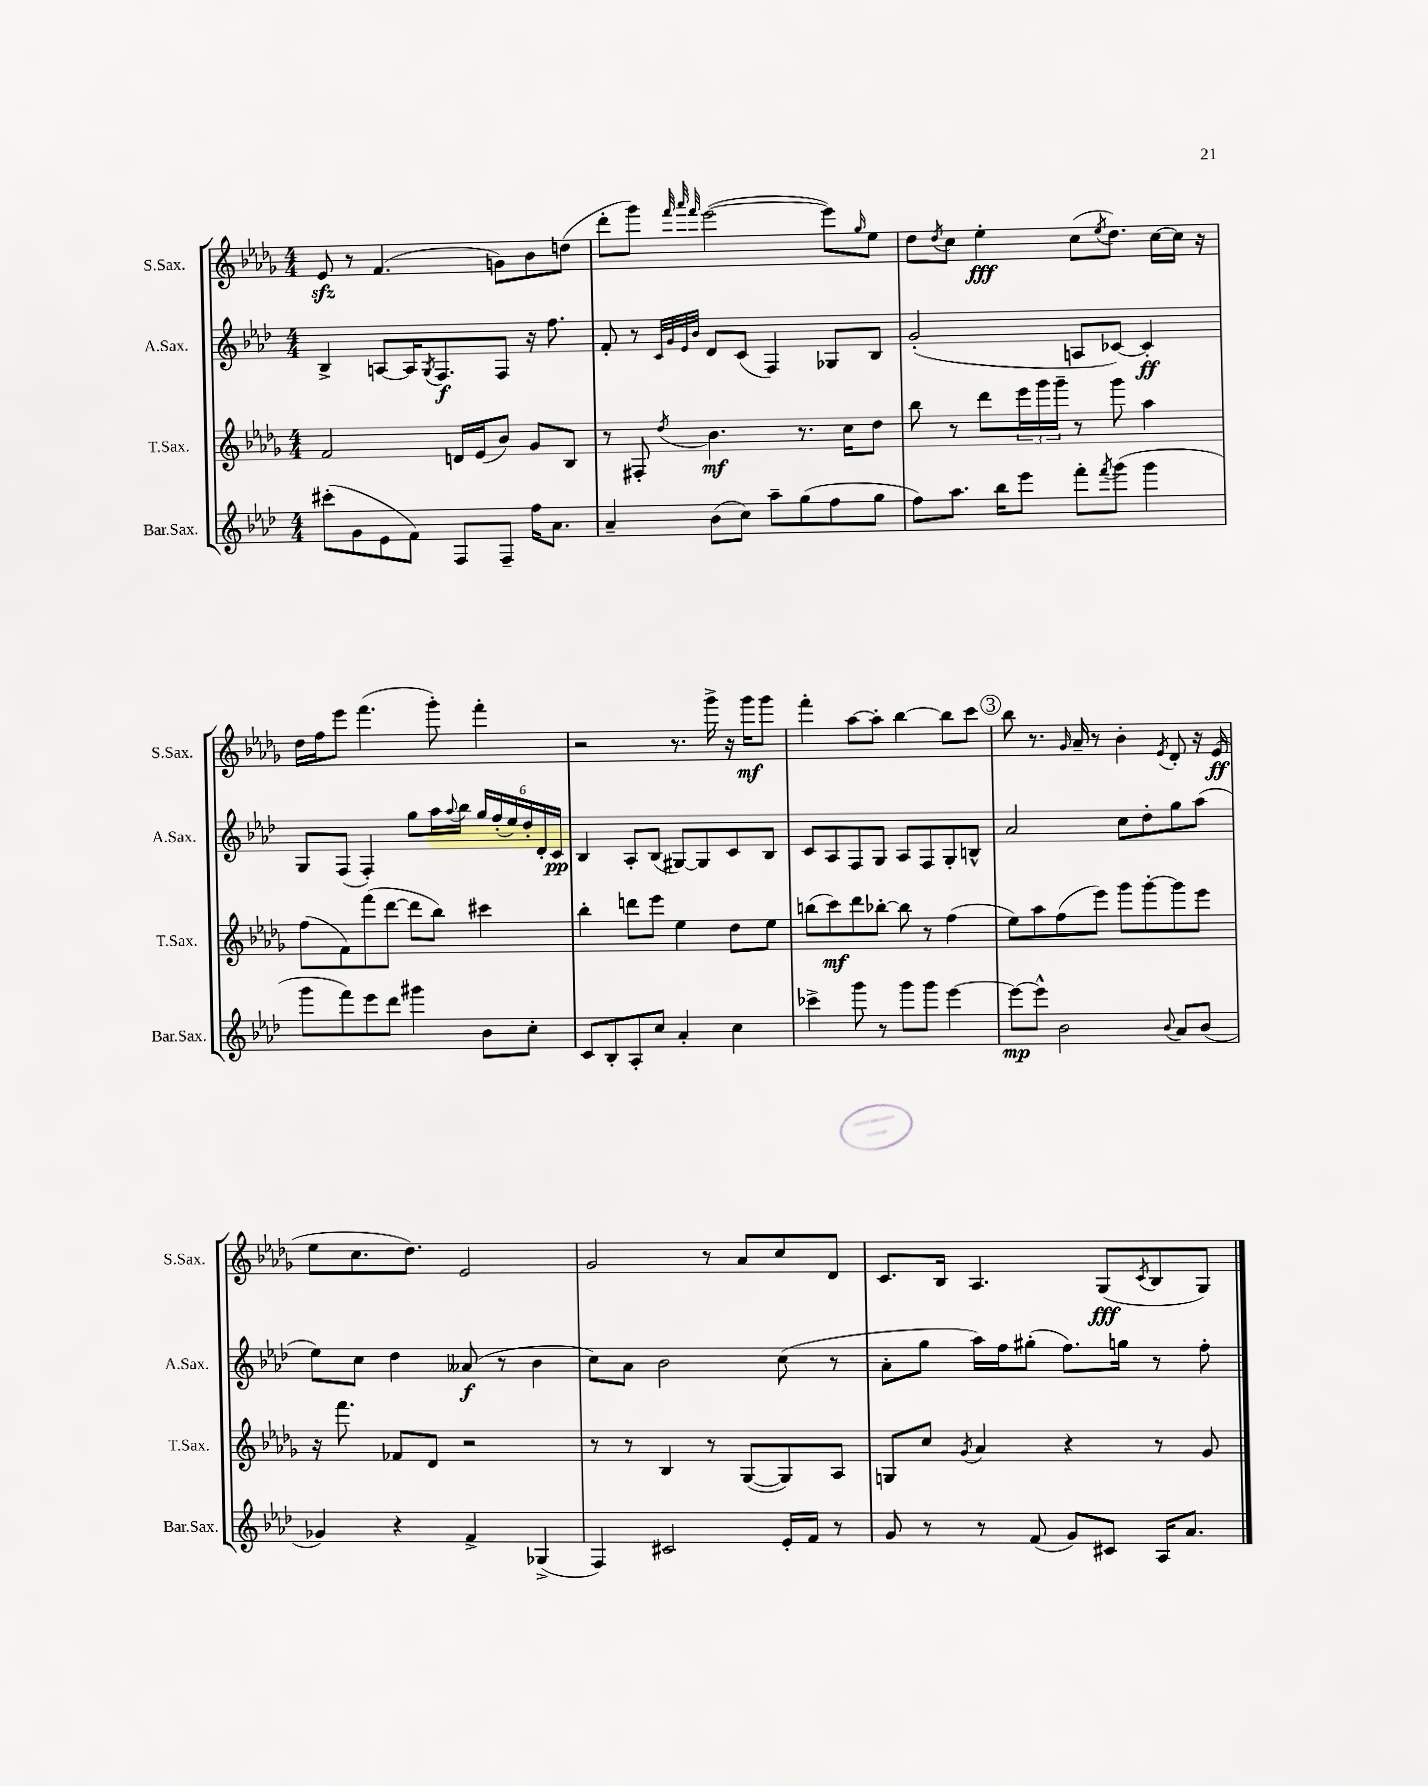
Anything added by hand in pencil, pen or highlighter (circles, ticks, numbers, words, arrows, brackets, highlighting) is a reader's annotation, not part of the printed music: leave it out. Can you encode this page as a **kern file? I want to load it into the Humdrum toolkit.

**kern	**kern	**kern	**kern
*staff4	*staff3	*staff2	*staff1
*clefG2	*clefG2	*clefG2	*clefG2
*k[b-e-a-d-]	*k[b-e-a-d-g-]	*k[b-e-a-d-]	*k[b-e-a-d-g-]
*M4/4	*M4/4	*M4/4	*M4/4
(8ccc#'	2f	4B-^	8e-
8g	.	.	8r
8e-	.	[8A	(4.f
8f)	.	16A]	.
.	.	8qG	.
.	.	8.F	.
8F	16d	.	.
.	(16e-	.	.
8F~	8b-)	8F	8g)
16ff	8g-	16r	8b-
8.a-	.	8.ff	.
.	8B-	.	(8dd
=	=	=	=
4a-~	8r	8f'	8ddd-'
.	8F#'	8r	8ggg-)
.	.	32qqc	.
.	.	32qqg	32qqfff
.	.	32qqe-	32qqaaa-
.	8qdd-	32qqb-	32qqfff
(8b-	4.b-	8d-	([2eee-
8cc)	.	(8c	.
8aa-~	.	4F)	.
(8gg	8.r	.	.
8ff	.	8G-	8eee-])
.	16cc	.	.
.	.	.	16qqgg-
8gg	8dd-	8B-	8ee-
=	=	=	=
8ff)	8bb-	(2g'	8dd-
.	.	.	8qdd-
8.aa-	8r	.	8cc
.	8ddd-	.	4ee-'
16bb-	.	.	.
8eee-	24eee-	.	.
.	24ggg-	.	.
.	24ggg-~	.	.
8fff'	8r	8A	(8cc
8qfff	.	.	8qee-
(8ggg	8ggg-	[8c-)	8.dd-)
4ggg	4aa-	4c-']	.
.	.	.	[16cc
.	.	.	16cc]
.	.	.	16r
=	=	=	=
8ggg	(8ff	8G	16dd-
.	.	.	16ff
8fff)	8f)	(8F	8eee-
8eee-	(8fff	4F')	(4.fff
8ddd-	[8ddd-	.	.
4ggg#	8ddd-]	8gg	.
.	8bb-)	16aa-	8ggg-')
.	.	8qqaa-	.
.	.	16bb-	.
8b-	4ccc#	24gg	4fff'
.	.	(24ff'	.
.	.	24ee-)	.
8cc'	.	24dd-'	.
.	.	24d-'	.
.	.	24c	.
=	=	=	=
8c	4bb-'	4B-	2r
8B-'	.	.	.
8A-'	8ddd	8A-'	.
8cc	8eee-	(8B-	.
4a-'	4ee-	[8G#)	8.r
.	.	8G#]	.
.	.	.	16ggg-^
4cc	8dd-	8c	16r
.	.	.	16ggg-
.	8ee-	8B-	8ggg-
=	=	=	=
4ccc-^	(8bb	8c	4fff'
.	8ccc)	8A-	.
8ggg	8ddd-	8F	[8aa-
8r	[8bb-'	8G	8aa-']
8ggg	8bb-]	8A-	[4bb-
8ggg	8r	8F	.
[4eee-	(4ff	8G'	8bb-]
.	.	8B^^	8ccc
=	=	=	=
8eee-_	8ee-)	2a-	8bb-
8eee-^^]	8aa-	.	8.r
2b-	(8ff	.	.
.	.	.	16qqg-
.	.	.	16a-~
.	8eee-)	.	8r
.	8ggg-	8cc	4b-'
.	[8ggg-'	8dd-'	.
8qqb-	.	.	8qe-
8a-	8ggg-]	8gg	8d-'
(8b-	8eee-	(8aa-	16r
.	.	.	(16e-
=	=	=	=
4g-)	16r	8ee-)	8ee-
.	8.fff	.	.
.	.	8cc	8.cc
4r	8f-	4dd-	.
.	.	.	8.dd-)
.	8d-	.	.
4f^	2r	(8a--	2e-
.	.	8r	.
(4G-^	.	4b-	.
=	=	=	=
4F)	8r	8cc)	2g-
.	8r	8a-	.
2c#	4B-	2b-	.
.	8r	.	8r
.	([8G-	.	8a-
16e-'	8G-])	(8cc	8cc
16f	.	.	.
8r	8A-	8r	8d-
=	=	=	=
8g	8G	8a-'	8.c
8r	8cc	8gg	.
.	.	.	16B-
.	8qg-	.	.
8r	4a-	16aa-)	4.A-
.	.	16ff	.
(8f	.	(8gg#'	.
8g)	4r	8.ff)	.
8c#	.	.	(8G-
.	.	16gg	.
.	.	.	8qc
16A-	8r	8r	8B-
8.a-	.	.	.
.	8g-	8ff'	8G-)
==	==	==	==
*-	*-	*-	*-
